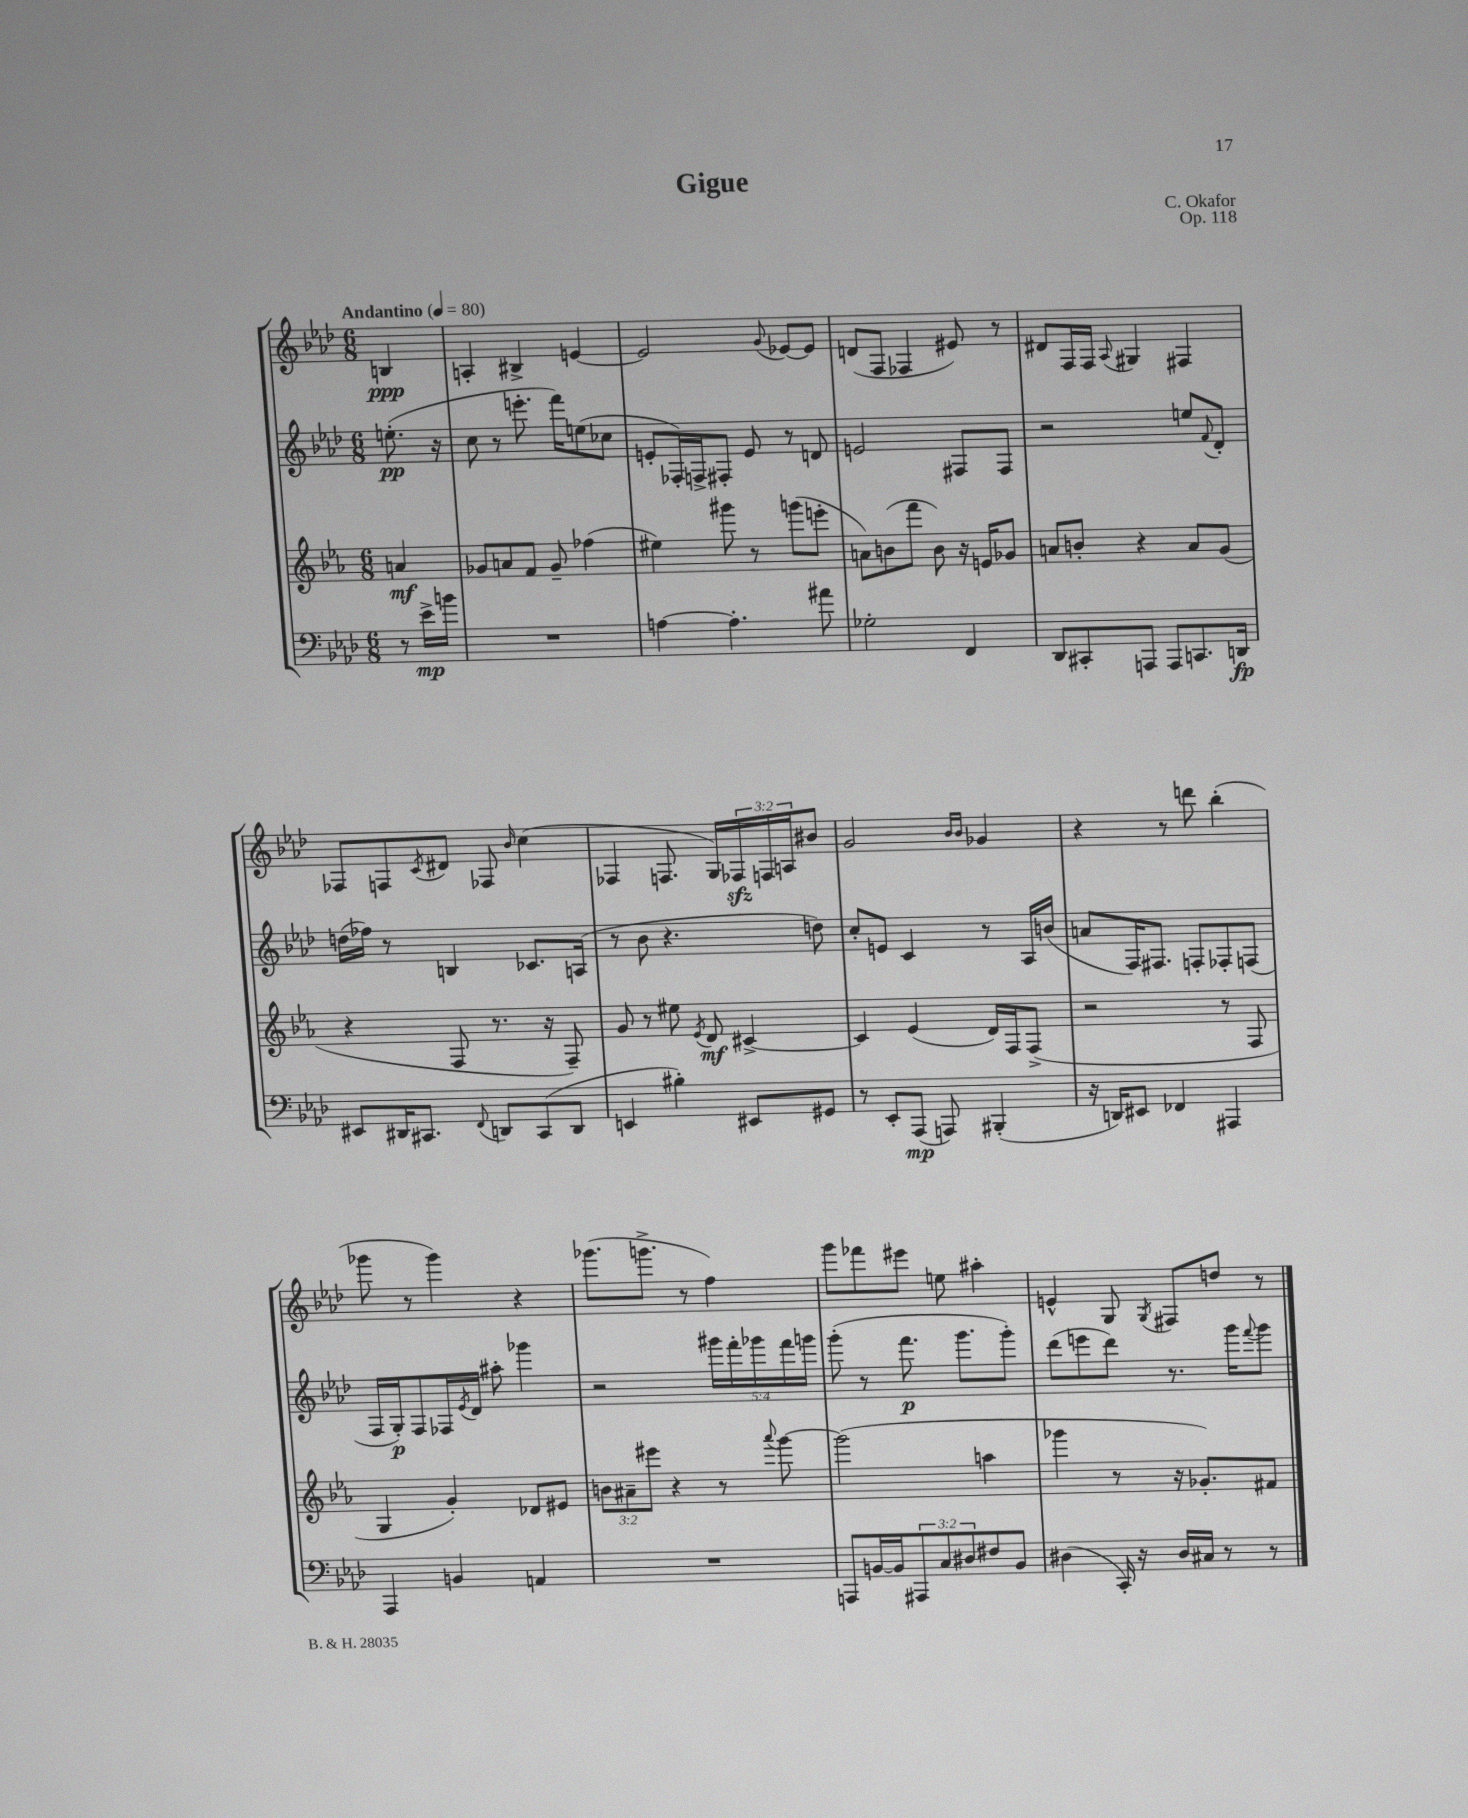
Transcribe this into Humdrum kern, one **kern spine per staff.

**kern	**kern	**kern	**kern
*staff4	*staff3	*staff2	*staff1
*clefF4	*clefG2	*clefG2	*clefG2
*k[b-e-a-d-]	*k[b-e-a-]	*k[b-e-a-d-]	*k[b-e-a-d-]
*M6/8	*M6/8	*M6/8	*M6/8
*MM80	*MM80	*MM80	*MM80
8r	4a	(8.ee'	4B
16e-^	.	.	.
16b	.	16r	.
=	=	=	=
2.r	8g-	8cc	4A'
.	8a	8r	.
.	8f	8.eee'	4B#^
.	8g-~	.	.
.	.	16fff)	.
.	(4ff-	(8ee	[4e
.	.	8cc-	.
=	=	=	=
[4A	4ee#)	8e'	2e]
.	.	16F-')	.
.	.	16F^	.
4.A']	8ggg#	8F#'	.
.	8r	8e	.
.	.	.	8qqg
.	(8ggg	8r	[8e-
8a#	8eee'	8d	8e-]
=	=	=	=
2G-'	8a)	2e	(8d
.	(8b	.	8F
.	8fff	.	4F-
.	8b)	.	.
4FF	16r	8F#	8e#)
.	16e	.	.
.	8g-	8F#	8r
=	=	=	=
8DD-	8a	2r	8d#
8CC#'	8b'	.	16F
.	.	.	16F
.	.	.	8qqA-
8AAA	4r	.	4G#
8AAA	.	.	.
8.CC	8a	8ee	4F#
.	.	8qqf	.
.	(8g	8d-'	.
16DD	.	.	.
=	=	=	=
8EE#	4r	(16dd	8F-
.	.	16ff-)	.
16DD#	.	8r	8F
8.CC#	.	.	.
.	.	.	8qc
.	8F	4B	8d#
8qqFF	.	.	.
8DD	8.r	.	8F-
.	.	.	16qqb-
(8CC#	.	8.c-	(4cc
.	16r	.	.
8DD	8F~)	.	.
.	.	(16A	.
=	=	=	=
4EE	8g	8r	4F-
.	8r	8b-	.
4B#')	8ee#	4.r	8.F
.	8qe-	.	.
.	8d	.	.
.	.	.	16G)
8EE#	[4c#^	.	24F-
.	.	.	24F
.	.	.	24A
8GG#	.	8dd)	8b#
=	=	=	=
8r	4c#]	8cc'	2g
8EE-'	.	8e	.
(8AAA-	(4e-	4c	.
8AAA)	.	.	.
.	.	.	16qqb-
.	.	.	16qqb-
(4BBB#'	16d)	8r	4g-
.	16F	.	.
.	(8F^	16A-	.
.	.	(16b	.
=	=	=	=
16r	2r	8a	4r
16DD)	.	.	.
8EE#	.	16F)	.
.	.	8.F#	.
4FF-	.	.	8r
.	.	8F'	8ddd
4AAA#	8r	8F-'	(4bb-'
.	8F	(8F	.
=	=	=	=
4AAA-	4G	16F	8ggg-
.	.	16G')	.
.	.	8F	8r
4BB	4g')	16F-	4ggg-)
.	.	8qe-	.
.	.	16d-	.
.	.	8aa#'	.
4AA	8d-	4ggg-	4r
.	8e#	.	.
=	=	=	=
2.r	12b	2r	(8.ggg-
.	12a#~	.	.
.	12eee#	.	.
.	.	.	8.ggg^
.	4r	.	.
.	.	.	8r
.	8r	20ggg#	4ff)
.	.	20fff'	.
.	.	20ggg-	.
.	8qqaaa-	.	.
.	[8ggg	.	.
.	.	20fff	.
.	.	20ggg	.
=	=	=	=
8AAA	(2ggg]	(8ggg'	8ggg
[16BB	.	8r	8fff-
16BB]	.	.	.
12AAA#	.	8.fff	8eee#
12C	.	.	.
.	.	.	8ee
12D#	.	.	.
.	.	8.ggg	.
8F#	4aa	.	4aa#'
8BB	.	8ggg')	.
=	=	=	=
(4D#	4ggg-	(8ddd-	4e^^
.	.	8eee	.
16CC')	8r	8ddd-)	8G
16r	.	.	.
.	.	.	8qG
16D#	16r	8.r	8F#
16C#	8.g-')	.	.
8r	.	.	8dd
.	.	16ggg	.
.	.	8qqfff	.
8r	8f#	8ggg	8r
==	==	==	==
*-	*-	*-	*-
